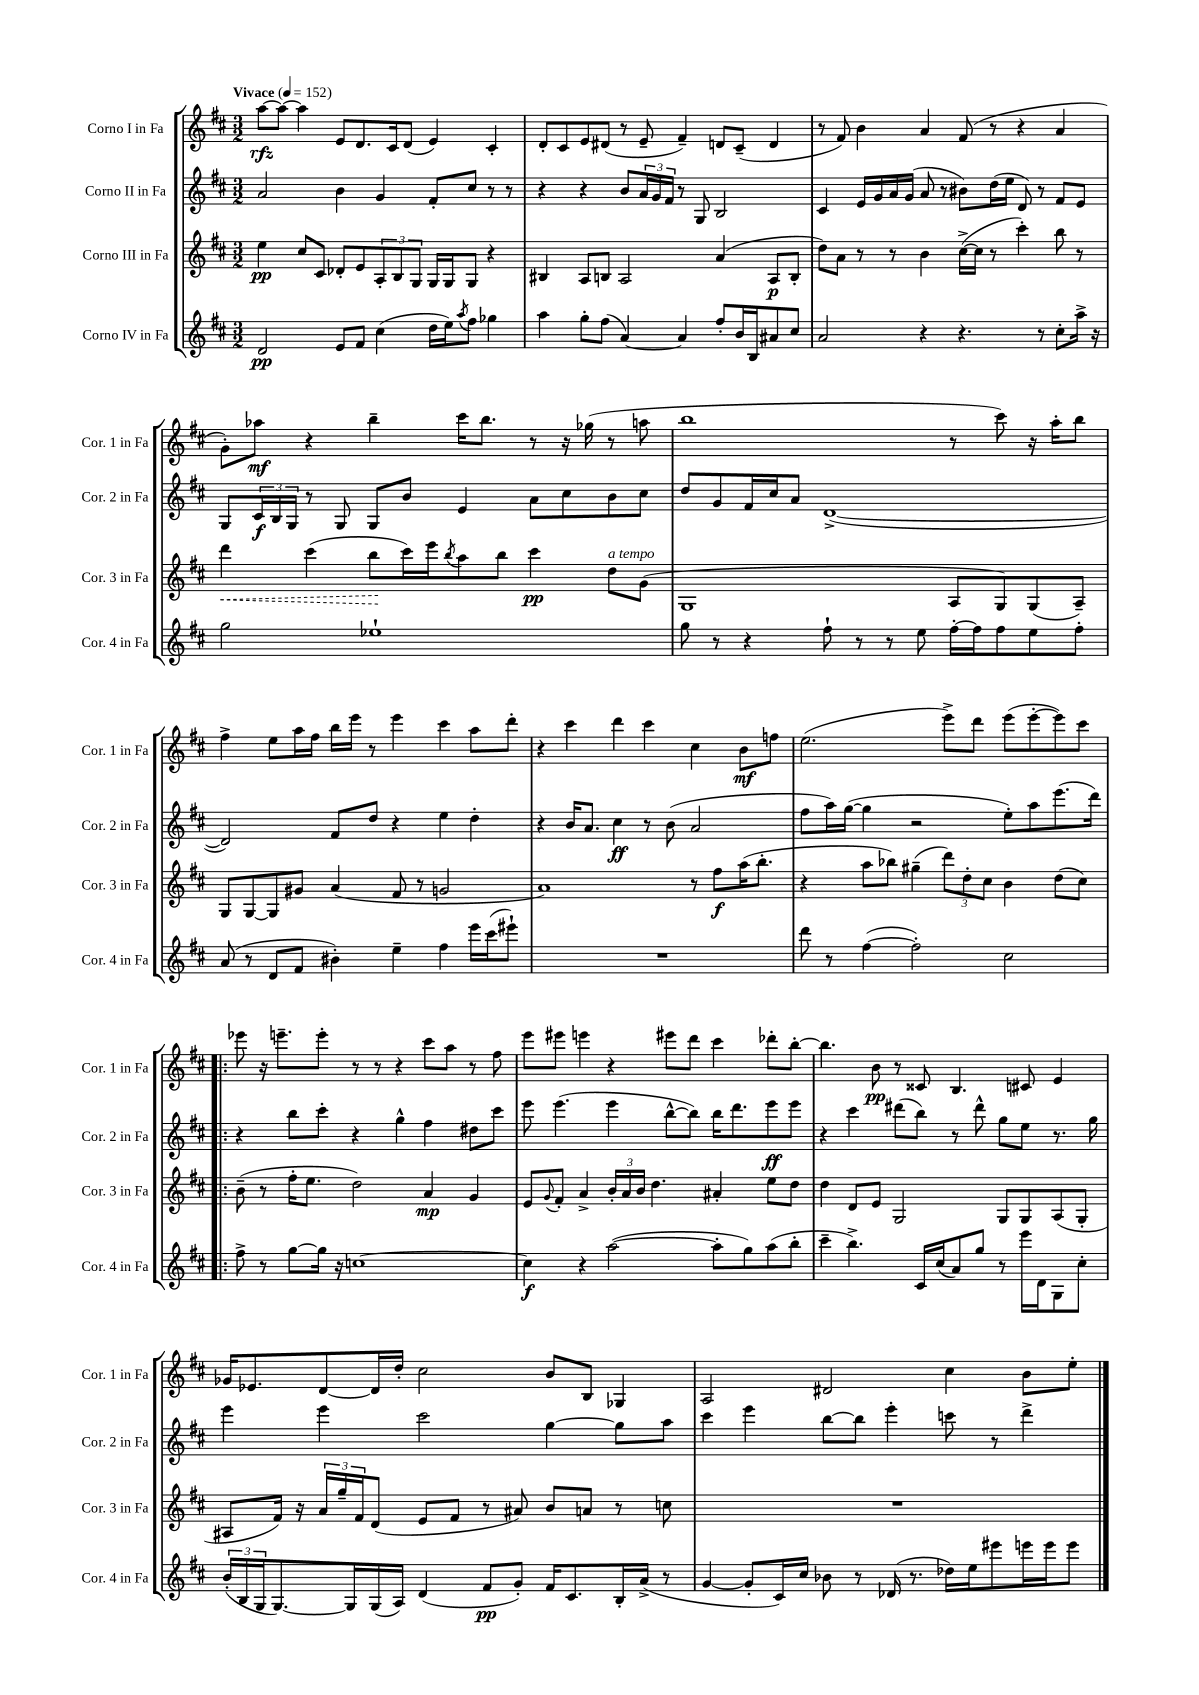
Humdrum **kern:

**kern	**kern	**kern	**kern
*staff4	*staff3	*staff2	*staff1
*clefG2	*clefG2	*clefG2	*clefG2
*k[f#c#]	*k[f#c#]	*k[f#c#]	*k[f#c#]
*M3/2	*M3/2	*M3/2	*M3/2
*MM152	*MM152	*MM152	*MM152
2d	4ee	2a	[8aa
.	.	.	8aa_
.	8cc#	.	4aa]
.	8c#	.	.
8e	8d-'	4b	8e
8f#	8e	.	8.d
(4cc#	12A'	4g	.
.	.	.	16c#
.	12B	.	.
.	.	.	(8d
.	12G	.	.
16dd	16G	8f#'	4e)
16ee)	16G	.	.
8qaa	.	.	.
8ff#	8G	8cc#	.
4gg-	4r	8r	4c#'
.	.	8r	.
=	=	=	=
4aa	4B#	4r	8d'
.	.	.	8c#
8gg'	8A	4r	8e
(8ff#	8B	.	(8d#
[4a)	2A	8b	8r
.	.	24a	8e~
.	.	24g	.
.	.	24f#	.
4a]	.	8r	4f#~)
.	.	8G	.
8ff#'	(4a	2B	8d
16b	.	.	(8c#~
16B	.	.	.
8a#	8A	.	4d
8cc#	8B'	.	.
=	=	=	=
2a	8dd)	4c#	8r
.	8a	.	8f#)
.	8r	16e	4b
.	.	16g	.
.	8r	16a	.
.	.	(16g	.
4r	4b	8a	4a
.	.	8r	.
4.r	([16cc#^	8b#)	(8f#
.	16cc#]	.	.
.	8r	(16dd	8r
.	.	16ee	.
.	4ccc#')	8d)	4r
8r	.	8r	.
8cc#'	8bb	8f#	4a
16aa^	8r	8e	.
16r	.	.	.
=	=	=	=
2gg	4ddd	8G	8g')
.	.	24c#	8aa-
.	.	24B	.
.	.	24G	.
.	(4ccc#	8r	4r
.	.	8G	.
1ee-`	8bb	8G	4bb~
.	16ccc#)	8b	.
.	16eee	.	.
.	8qbb	.	.
.	8aa	4e	16ccc#
.	.	.	8.bb
.	8bb	.	.
.	4ccc#	8a	8r
.	.	8cc#	16r
.	.	.	(16gg-
.	8dd	8b	8r
.	(8g	8cc#	8aa
=	=	=	=
8gg	1G	8dd	1bb
8r	.	8g	.
4r	.	16f#	.
.	.	16cc#	.
.	.	8a	.
8ff#`	.	([1d^	.
8r	.	.	.
8r	.	.	.
8ee	.	.	.
[16ff#'	8A	.	8r
16ff#]	.	.	.
8ff#	8G)	.	8ccc#)
8ee	(8G	.	16r
.	.	.	16aa'
8ff#'	8A~)	.	8bb
=	=	=	=
(8a	8G	2d])	4ff#^
8r	[8G	.	.
8d	8G]	.	8ee
8f#	8g#	.	16aa
.	.	.	16ff#
4b#')	(4a	8f#	16bb
.	.	.	16eee
.	.	8dd	8r
4ee~	8f#	4r	4eee
.	8r	.	.
4ff#	2g	4ee	4ccc#
16eee	.	4dd'	8aa
(16ccc#	.	.	.
8eee#`)	.	.	8ddd'
=	=	=	=
1.r	1a)	4r	4r
.	.	16b	4ccc#
.	.	8.a	.
.	.	4cc#	4ddd
.	.	8r	4ccc#
.	.	(8b	.
.	8r	2a	4cc#
.	8ff#	.	.
.	(16aa	.	8b
.	8.bb'	.	.
.	.	.	8ff
=	=	=	=
8ddd	4r	8ff#	(2.ee
8r	.	16aa)	.
.	.	([16gg	.
([4ff#	8aa	4gg]	.
.	8bb-)	.	.
2ff#'])	(4gg#~	2r	.
.	12ddd)	.	8eee^)
.	12dd'	.	.
.	.	.	8ddd
.	12cc#	.	.
2cc#	4b	8ee')	(8eee
.	.	8aa	[8eee'
.	(8dd	(8.eee	8eee])
.	8cc#)	.	8ccc#
.	.	16ddd)	.
=!|:	=!|:	=!|:	=!|:
8ff#^	(8b~	4r	8eee-
8r	8r	.	16r
.	.	.	8.eee~
[8gg	16ff#'	8bb	.
.	8.ee	.	.
16gg]	.	8ccc#'	8eee'
16r	.	.	.
[1cc	2dd)	4r	8r
.	.	.	8r
.	.	4gg^^	4r
.	4a	4ff#	8ccc#
.	.	.	8aa
.	4g	8dd#	8r
.	.	8ccc#	8ff#
=	=	=	=
4cc]	8e	8eee	8eee
.	8qqg	.	.
.	8f#'	(4.eee	8eee#
4r	4a^	.	4eee
([2aa	24b'	4eee	4r
.	24a	.	.
.	24b	.	.
.	4.dd	.	.
.	.	[8bb^^	8eee#
.	.	8bb])	8ddd
8aa']	4a#'	16bb	4ccc#
.	.	8.ddd	.
8gg)	.	.	.
(8aa	8ee	8eee	8ddd-'
8bb'	8dd	8eee	[8bb'
=	=	=	=
4ccc#~	4dd	4r	4.bb]
4.bb^)	8d	4ccc#	.
.	8e	.	8b
.	2G	(8ddd#	8r
16c#	.	8bb)	8c##
(16cc#	.	.	.
8a)	.	8r	4.B
8gg	.	8ddd#^^	.
8r	8G	8gg	.
16eee	8G	8ee	8c#
16d	.	.	.
8G	(8A	8.r	4e
8cc#'	8G'	.	.
.	.	16gg	.
=	=	=	=
(24b'	8A#	4eee	16g-
24B	.	.	.
.	.	.	8.e-
24G	.	.	.
[8.G)	16f#)	.	.
.	16r	.	.
.	24a	4eee	[8d
.	24gg~	.	.
16G]	.	.	.
.	24f#	.	.
(16G	(8d	.	16d]
16A)	.	.	16dd'
(4d	8e	2ccc#	2cc#
.	8f#	.	.
8f#	8r	.	.
8g')	8a#)	.	.
16f#	8b	[4gg	8b
8.c#	.	.	.
.	8a	.	8B
16B'	8r	8gg]	4G-
(16a^	.	.	.
8r	8cc	8aa	.
=	=	=	=
[4g	1.r	4ccc#	2A
8g']	.	4eee	.
16c#)	.	.	.
16cc#	.	.	.
8b-	.	[8bb	2d#
8r	.	8bb]	.
(16d-	.	4eee'	.
8.r	.	.	.
16dd-)	.	8ccc	4cc#
16ee	.	.	.
8eee#	.	8r	.
16eee	.	4ddd^	8b
16eee	.	.	.
8eee	.	.	8ee'
==	==	==	==
*-	*-	*-	*-
